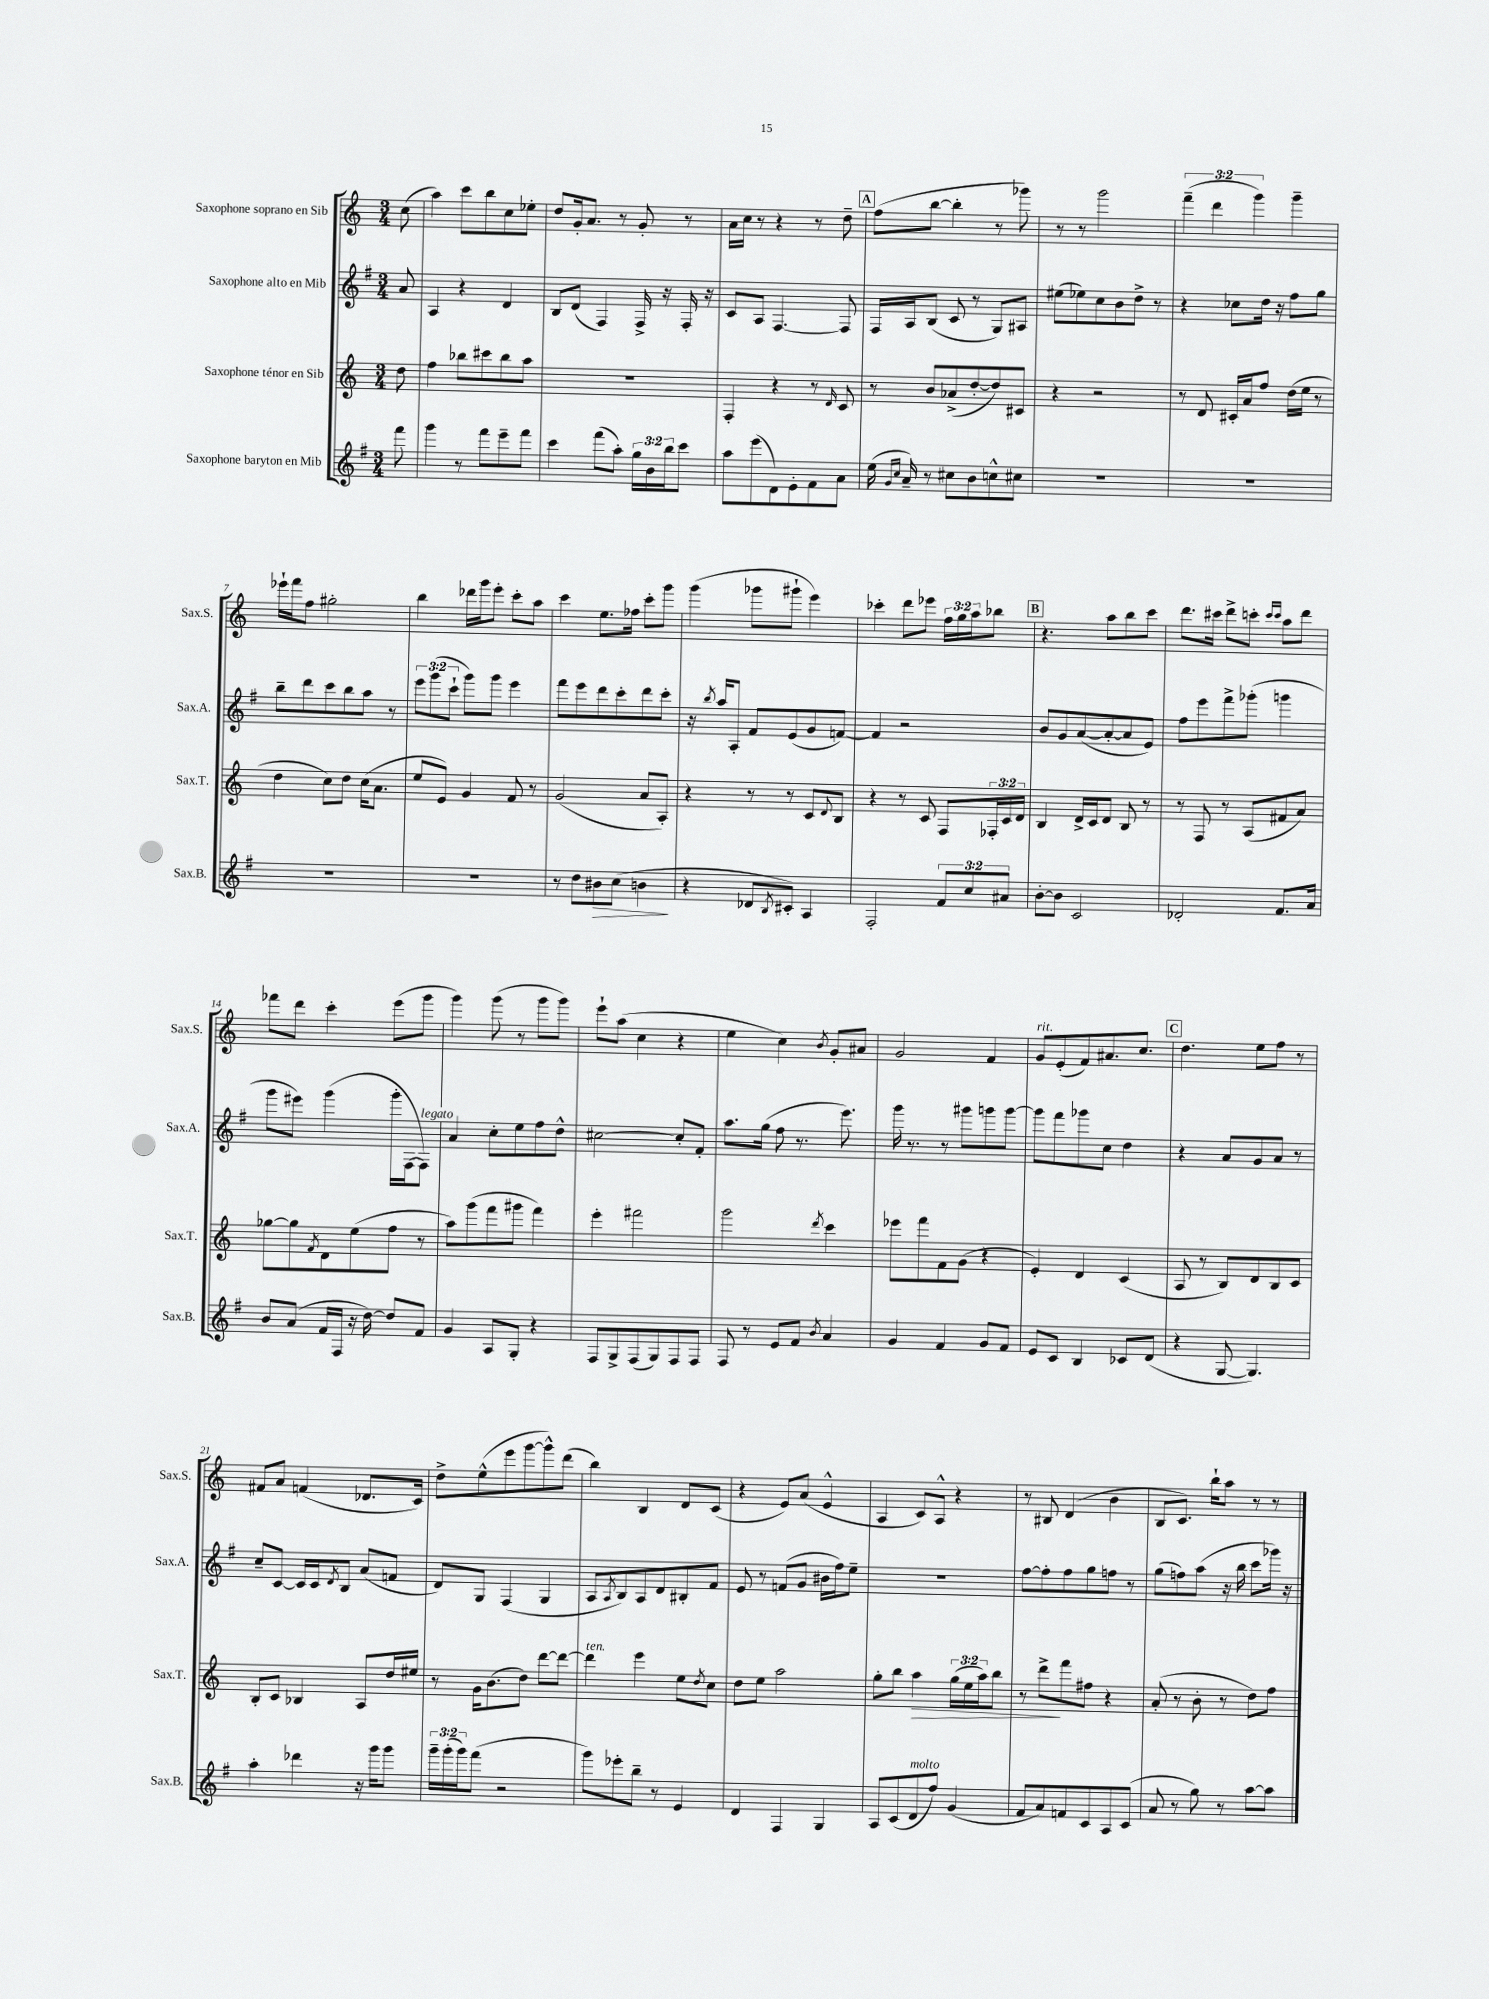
<<
\new StaffGroup <<
\new Staff = "s0" \with { instrumentName = "Saxophone soprano en Sib" shortInstrumentName = "Sax.S." } {
    \clef treble \key c \major \numericTimeSignature \time 3/4 \override Staff.TupletNumber.text = #tuplet-number::calc-fraction-text \partial 8
    c''8( |
    a''4) c'''8 b''8 c''8 ees''8-. |
    d''8 g'16-. a'8. r8 g'8-. r8 |
    a'16 c''16 r8 r4 r8 d''8-- |
    \mark \markup { \box "A" } f''8( b''8~ b''4-. r8 ges'''8) |
    r8 r8 g'''2 |
    \tuplet 3/2 { f'''4--( d'''4 g'''4) } g'''4-- |
    ees'''16-! f'''16 f''8 gis''2-. |
    b''4 des'''16 g'''16 e'''8-. c'''8-. a''8 |
    c'''4 e''8. fes''16 c'''8-. g'''8 |
    g'''4( ges'''8 gis'''8-! e'''4) |
    ces'''4-. d'''8 ees'''8 \tuplet 3/2 { f''16 g''16 a''16 } bes''8 |
    \mark \markup { \box "B" } r4. a''8 b''8 c'''8 |
    d'''8. cis'''16 d'''8-> c'''8-. \grace { c'''16 c'''16 } a''8 d'''8 |
    fes'''8 d'''8 c'''4-. e'''8( g'''8 |
    g'''4) g'''8( r8 g'''8 g'''8) |
    e'''8-! a''8( c''4 r4 |
    e''4 c''4) \acciaccatura { b'8 } g'8-. ais'8 |
    g'2 f'4 |
    g'8^\markup { \italic "rit." } e'8-.( f'8) ais'8. c''8. |
    \mark \markup { \box "C" } d''4. e''8 f''8 r8 |
    fis'8 a'8 f'4( des'8. c'16) |
    d''8-> e''8-^( e'''8 g'''8~ g'''8-^) d'''8( |
    b''4) b4 d'8 c'8( |
    r4 e'8) a'8( e'4-^ |
    a4 c'8) a8-^ r4 |
    r8 bis8 d'4( b'4 |
    b8 c'8.) b''16-! a''8 r8 r8 \bar "|." |
}
\new Staff = "s1" \with { instrumentName = "Saxophone alto en Mib" shortInstrumentName = "Sax.A." } {
    \clef treble \key g \major \numericTimeSignature \time 3/4 \override Staff.TupletNumber.text = #tuplet-number::calc-fraction-text \partial 8
    a'8 |
    a4 r4 d'4 |
    b8 d'8( fis4) fis16-> r16 fis16-. r16 |
    c'8 a8 fis4.~ fis8 |
    \mark \markup { \box "A" } fis16 a16 b8( c'8 r8 g8) ais8 |
    eis''8( ees''8) c''8 b'8 d''8-> r8 |
    r4 ces''8 d''16 r16 fis''8 g''8 |
    b''8-- d'''8 c'''8 b''8 a''8 r8 |
    \tuplet 3/2 { e'''8 g'''8( c'''8-! } g'''8) g'''8 e'''4 |
    fis'''8 e'''8 d'''8 c'''8-. d'''8 c'''8-. |
    r16 \acciaccatura { b''8 } a''16 a8-. fis'8 e'8( g'8 f'8~) |
    f'4 r2 |
    \mark \markup { \box "B" } b'8 g'8 a'8~( a'8~-. a'8 e'8) |
    fis''8 e'''8 fis'''8-> ges'''8-.( g'''4 |
    g'''8 eis'''8) g'''4( g'''16-. fis16~ fis8^\markup { \italic "legato" }) |
    a'4 c''8-. e''8 fis''8 d''8-^ |
    cis''2~ cis''8-. fis'8-. |
    a''8. g''16( fis''8 r8. e'''8.) |
    g'''16 r8. r8 gis'''8 g'''8 g'''8~ |
    g'''8 fis'''8 ges'''8 c''8 d''4 |
    \mark \markup { \box "C" } r4 a'8 g'8 a'8 r8 |
    c''8-- c'8~ c'16 c'16 \acciaccatura { d'8 } b8 a'8( f'8 |
    d'8) g8 fis4( g4 |
    a8 \acciaccatura { a8 } b8) a8 d'8 bis8-. fis'8 |
    e'8 r8 f'8( g'8 bis'16 fis''16) e''8-- |
    R2. |
    fis''8~ fis''8-. fis''8 g''8 f''8 r8 |
    g''8( f''8) a''8( r16 b''16 c'''8 ges'''16) r16 \bar "|." |
}
\new Staff = "s2" \with { instrumentName = "Saxophone ténor en Sib" shortInstrumentName = "Sax.T." } {
    \clef treble \key c \major \numericTimeSignature \time 3/4 \override Staff.TupletNumber.text = #tuplet-number::calc-fraction-text \partial 8
    d''8 |
    f''4 bes''8 cis'''8 bes''8 a''8 |
    R2. |
    f4-. r4 r8 \grace { d'16 } c'8 |
    \mark \markup { \box "A" } r8 b'8 aes'8->( d''8~-. d''8) cis'8 |
    r4 r2 |
    r8 d'8 cis'16-. a'16 f''8 d''16( e''16 r8 |
    d''4 c''8) d''8 c''16( a'8. |
    e''8 e'8) g'4 f'8 r8 |
    g'2( a'8 a8-.) |
    r4 r8 r8 c'8 \appoggiatura { d'8 } b8 |
    r4 r8 c'8 f8 \tuplet 3/2 { fes16-. c'16 d'16 } |
    \mark \markup { \box "B" } b4 d'16-> c'16 d'8 b8 r8 |
    r8 f8 r8 a8( fis'8 a'8) |
    ges''8~ ges''8 \acciaccatura { f'8 } d'8 e''8( f''8 r8 |
    a''8) g'''8( f'''8 gis'''8 f'''4) |
    e'''4-. fis'''2 |
    g'''2 \acciaccatura { d'''8 } c'''4 |
    ees'''8 f'''8 f'8 g'8( r4 |
    e'4-.) d'4 c'4( |
    \mark \markup { \box "C" } a8 r8 b8) d'8 b8 c'8 |
    b8-. c'8 bes4 a8 d''16 eis''16 |
    r8 g'16 b'8.( d''8) d'''8~ d'''8~ |
    d'''4^\markup { \italic "ten." } e'''4 e''8 \acciaccatura { d''8 } c''8 |
    d''8 e''8 a''2 |
    g''8-. b''8 a''4\> \tuplet 3/2 { g''16( e''16 a''16) } b''8 |
    r8 d'''8->\! f'''8 fis''8 r4 |
    a'8-.( r8 b'8-. r8 d''8) f''8 \bar "|." |
}
\new Staff = "s3" \with { instrumentName = "Saxophone baryton en Mib" shortInstrumentName = "Sax.B." } {
    \clef treble \key g \major \numericTimeSignature \time 3/4 \override Staff.TupletNumber.text = #tuplet-number::calc-fraction-text \partial 8
    fis'''8 |
    g'''4 r8 fis'''8 e'''8-- fis'''8 |
    c'''4 fis'''8( a''8-.) \tuplet 3/2 { g''16 b'16 b''16 } c'''8 |
    a''8 e'''8( d'8) e'8-. fis'8 a'8 |
    \mark \markup { \box "A" } e''16( \grace { g'16 c''16 } a'16--) r8 cis''8 b'8 c''8-^ cis''8 |
    R2. |
    R2. |
    R2. |
    R2. |
    r8 d''8 bis'8\> c''8( b'4\! |
    r4 des'8 \acciaccatura { b8 } cis'8-.) a4 |
    fis2-. \tuplet 3/2 { fis'8 c''8 ais'8 } |
    \mark \markup { \box "B" } b'8~-. b'8 c'2 |
    des'2-. fis'8. a'16 |
    b'8 a'8( fis'16 fis16 r16 d''16~) d''8 fis'8 |
    g'4 a8 g8-. r4 |
    fis8 g8-> fis8( g8) fis8 fis8 |
    fis8 r8 e'8 fis'8 \acciaccatura { b'8 } a'4 |
    g'4 fis'4 g'8 fis'8 |
    e'8 c'8 b4 ces'8 d'8( |
    \mark \markup { \box "C" } r4 g8~ g4.) |
    a''4-. des'''4 r16 g'''16 g'''8 |
    \tuplet 3/2 { g'''16-- g'''16-.( g'''16) } fis'''8( r2 |
    g'''8) ees'''8-. b''8-- r8 e'4 |
    d'4 fis4 g4 |
    a8 c'8( d'8^\markup { \italic "molto" } fis''8) g'4( |
    fis'8 a'8) f'8 c'8 a8 c'8( |
    a'8 r8 g''8) r8 a''8~ a''8 \bar "|." |
}
>>
>>
